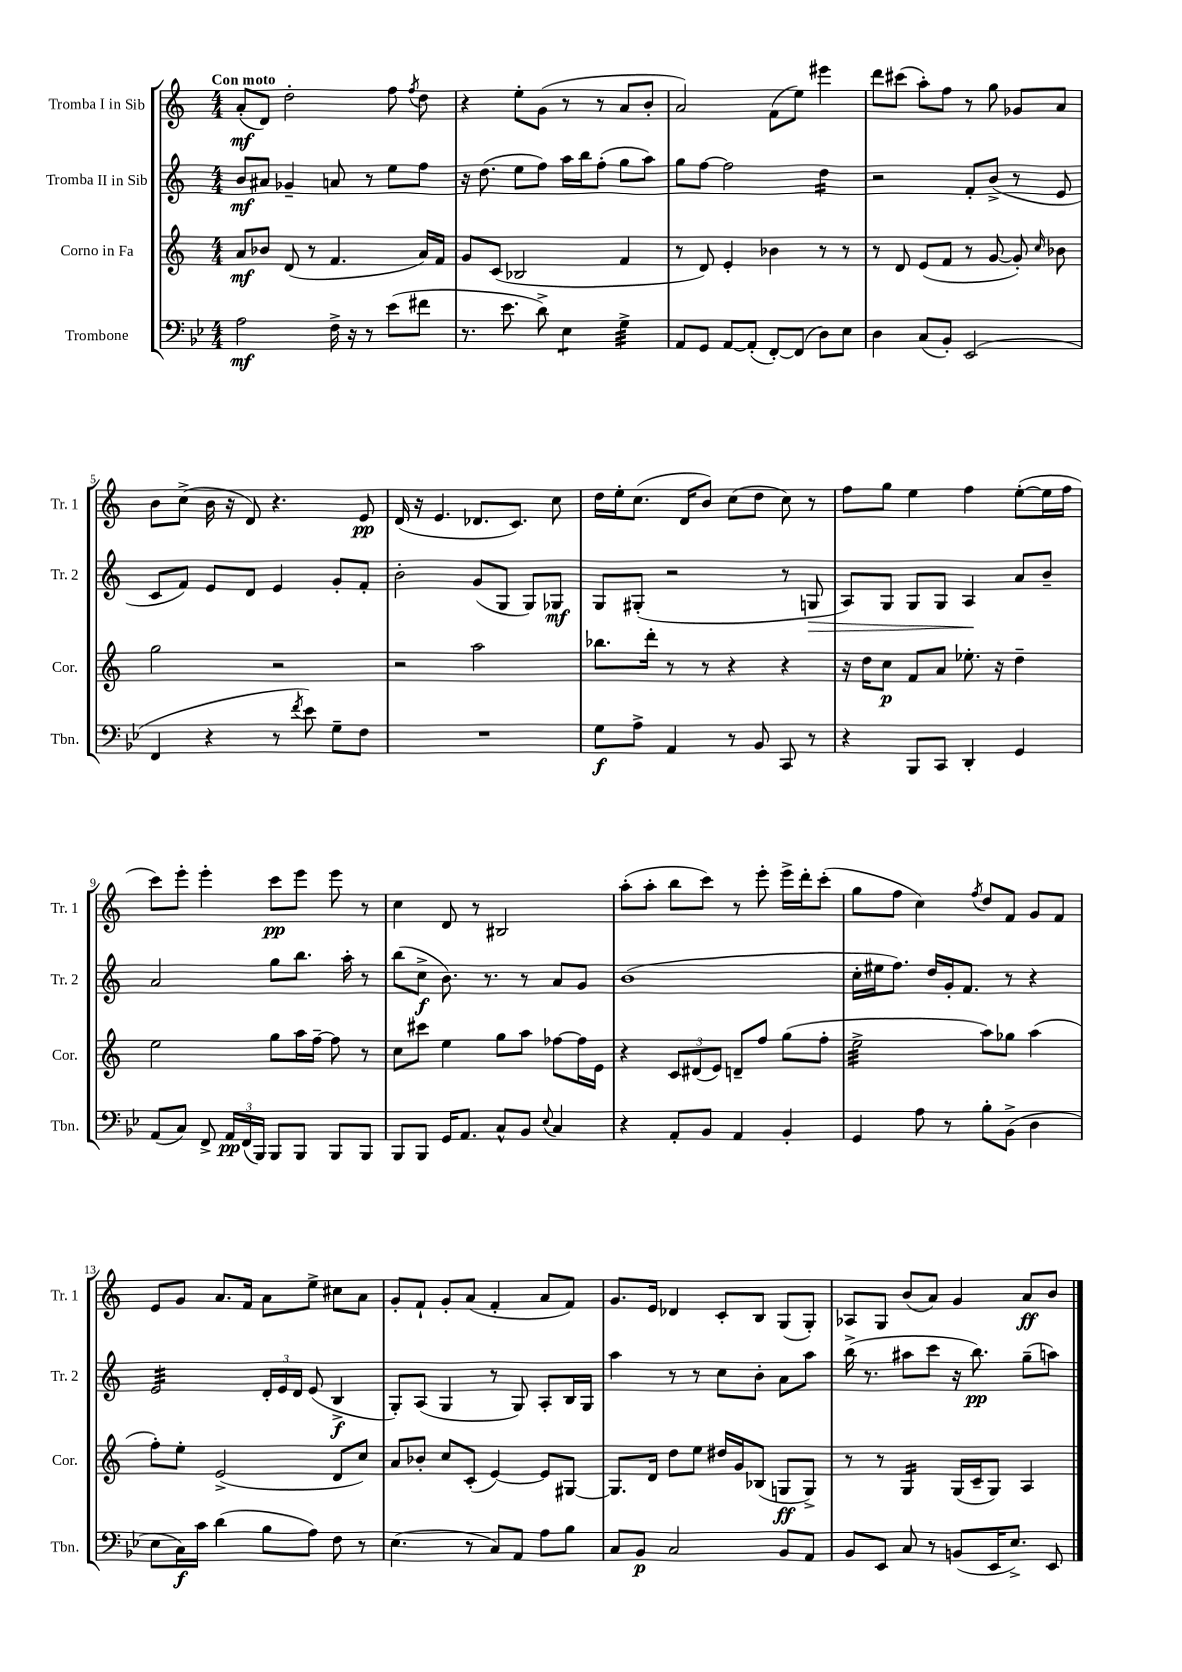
<<
\new StaffGroup <<
\new Staff = "s0" \with { instrumentName = "Tromba I in Sib" shortInstrumentName = "Tr. 1" } {
    \clef treble \key c \major \numericTimeSignature \time 4/4 \tempo "Con moto"
    \autoBeamOff a'8[-.\mf( d'8]) d''2-. f''8 \acciaccatura { f''8 } d''8 |
    r4 e''8[-. g'8]( r8 r8 a'8[ b'8]-. |
    a'2) f'8[( e''8]) eis'''4 |
    d'''8[ cis'''8]( a''8[-.) f''8] r8 g''8 ges'8[ a'8] |
    b'8[ c''8]->( b'16 r16 d'8) r4. e'8\pp |
    d'16( r16 e'4. des'8.[ c'8.]) c''8 |
    d''16[ e''16-. c''8.]( d'16[ b'8]) c''8[( d''8] c''8) r8 |
    f''8[ g''8] e''4 f''4 e''8[~-.( e''16 f''16] |
    c'''8[) e'''8]-. e'''4-. c'''8[\pp e'''8] e'''8 r8 |
    c''4 d'8 r8 bis2 |
    a''8[-.( a''8]-. b''8[ c'''8]) r8 e'''8-. e'''16[-> d'''16-. c'''8]-.( |
    g''8[ f''8] c''4) \acciaccatura { f''8 } d''8[ f'8] g'8[ f'8] |
    e'8[ g'8] a'8.[ f'16] a'8[ e''8]-> cis''8[ a'8] |
    g'8[-. f'8]-! g'8[-. a'8]( f'4-. a'8[ f'8]) |
    g'8.[ e'16] des'4 c'8[-. b8] g8[( g8]-.) |
    aes8[ g8] b'8[( a'8]) g'4 a'8[\ff b'8] \bar "|." |
}
\new Staff = "s1" \with { instrumentName = "Tromba II in Sib" shortInstrumentName = "Tr. 2" } {
    \clef treble \key c \major \numericTimeSignature \time 4/4
    \autoBeamOff b'8[\mf ais'8] ges'4-- a'8 r8 e''8[ f''8] |
    r16 d''8.( e''8[ f''8]) a''16[ b''16 f''8]-.( g''8[ a''8]) |
    g''8[ f''8]~ f''2 d''4:16 |
    r2 f'8[-. b'8]->( r8 e'8 |
    c'8[ f'8]) e'8[ d'8] e'4 g'8[-. f'8]-. |
    b'2-. g'8[( g8] g8[) ges8]\mf |
    g8[ gis8]-.( r2 r8 g8\> |
    a8[) g8] g8[ g8] a4\! a'8[ b'8]-- |
    a'2 g''8[ b''8.] a''16-. r8 |
    b''8[( c''8]->\f b'8.) r8. r8 a'8[ g'8] |
    b'1( |
    c''16[-. eis''16 f''8.]) d''16[ g'16-. f'8.] r8 r4 |
    e'2:32 \tuplet 3/2 { d'16[-. e'16 d'16] } e'8( b4->\f |
    g8[-.) a8]( g4 r8 g8) a8[-. b16 g16] |
    a''4 r8 r8 c''8[ b'8]-. a'8[ a''8] |
    b''16->( r8. ais''8[ c'''8] r16 b''8.\pp) g''8[--( a''8]) \bar "|." |
}
\new Staff = "s2" \with { instrumentName = "Corno in Fa" shortInstrumentName = "Cor." } {
    \clef treble \key c \major \numericTimeSignature \time 4/4
    \autoBeamOff a'8[\mf bes'8] d'8( r8 f'4. a'16[) f'16] |
    g'8[ c'8]( bes2 f'4 |
    r8 d'8) e'4-. bes'4 r8 r8 |
    r8 d'8 e'8[( f'8] r8 g'8~ g'8-.) \grace { c''16 } bes'8 |
    g''2 r2 |
    r2 a''2 |
    bes''8.[ d'''16]-. r8 r8 r4 r4 |
    r16 d''16[ c''8]\p f'8[ a'8] ees''8.-. r16 d''4-- |
    e''2 g''8[ a''16 f''16]~-- f''8 r8 |
    c''8[ cis'''8] e''4 g''8[ a''8] fes''8[~ fes''16 e'16] |
    r4 \tuplet 3/2 { c'8[ dis'8( e'8]) } d'8[-- f''8] g''8[( f''8]-. |
    e''2:32-> a''8[) ges''8] a''4( |
    f''8[-.) e''8]-. e'2->( d'8[ c''8]) |
    a'8[ bes'8]-. c''8[ c'8]-.( e'4~) e'8[ gis8]~ |
    gis8.[ d'16] d''8[ e''8] dis''16[ g'16 bes8]( g8[\ff g8]->) |
    r8 r8 g4:16 g16[( c'16-- g8]) a4 \bar "|." |
}
\new Staff = "s3" \with { instrumentName = "Trombone" shortInstrumentName = "Tbn." } {
    \clef bass \key bes \major \numericTimeSignature \time 4/4
    \autoBeamOff a2\mf f16-> r16 r8 ees'8[( fis'8] |
    r8. ees'8. d'8->) ees4:8 g4:32-> |
    a,8[ g,8] a,8[~ a,8]-.( f,8[~-.) f,8]( d8[) ees8] |
    d4 c8[( bes,8]-.) ees,2( |
    f,4 r4 r8 \acciaccatura { f'8 } ees'8) g8[-- f8] |
    R1 |
    g8[\f a8]-> a,4 r8 bes,8 c,8 r8 |
    r4 bes,,8[ c,8] d,4-. g,4 |
    a,8[( c8]) f,8-> \tuplet 3/2 { a,16[\pp f,16( bes,,16]) } bes,,8[ bes,,8] bes,,8[ bes,,8] |
    bes,,8[ bes,,8] g,16[ a,8.] c8[-^ bes,8] \appoggiatura { ees8 } c4 |
    r4 a,8[-. bes,8] a,4 bes,4-. |
    g,4 a8 r8 bes8[-. bes,8]->( d4 |
    ees8[ c16\f) c'16] d'4( bes8[ a8]) f8 r8 |
    ees4.( r8 c8[) a,8] a8[ bes8] |
    c8[ bes,8]\p c2 bes,8[ a,8] |
    bes,8[ ees,8] c8 r8 b,8[( ees,16 ees8.]->) ees,8 \bar "|." |
}
>>
>>
